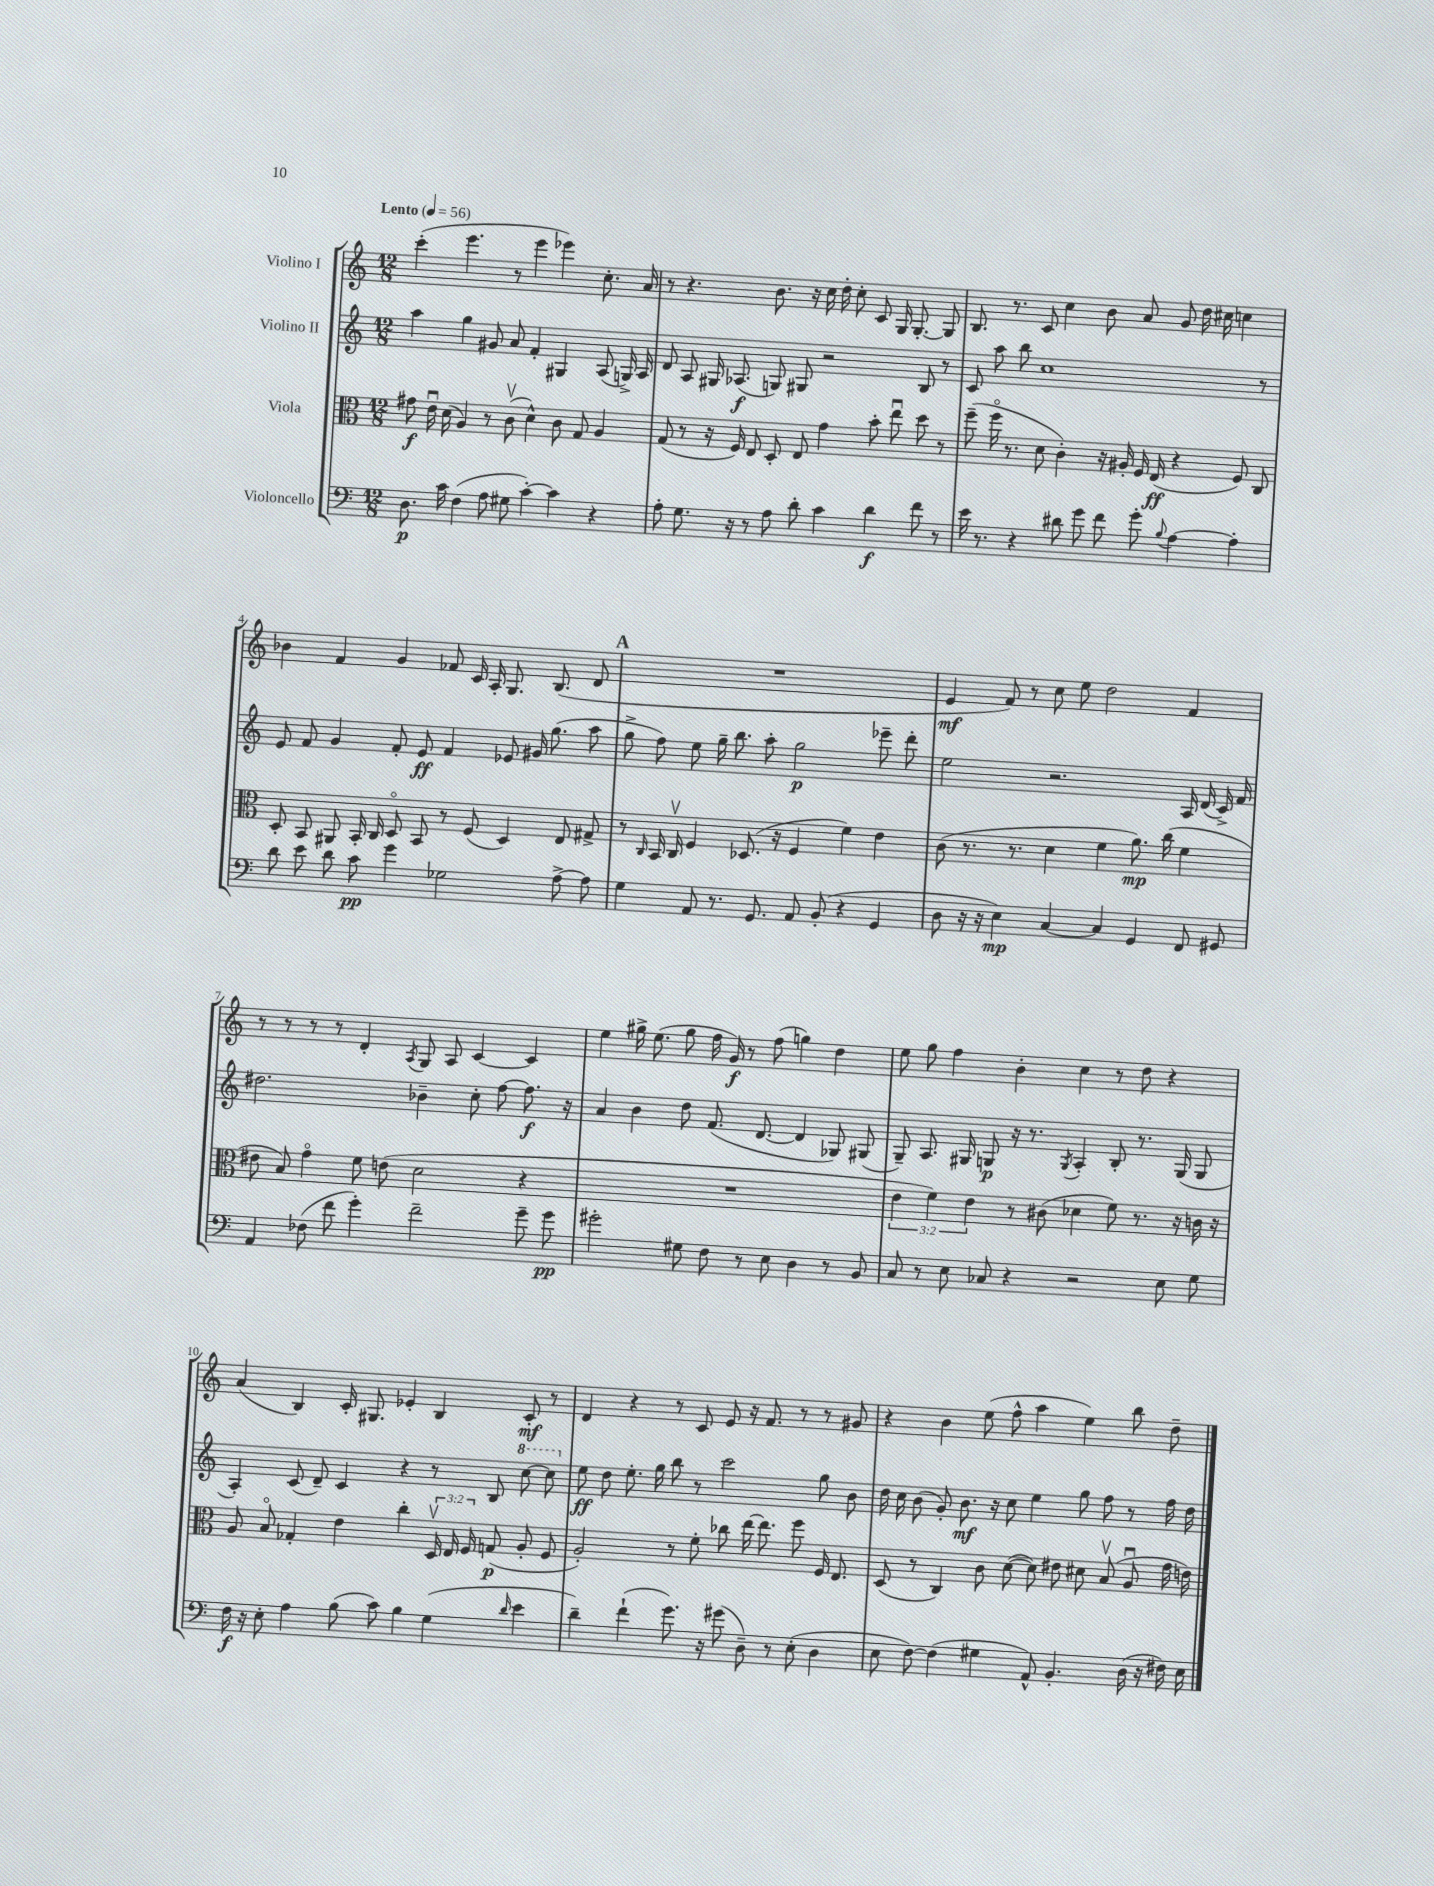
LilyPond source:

<<
\new StaffGroup <<
\new Staff = "s0" \with { instrumentName = "Violino I" } {
    \clef treble \key c \major \numericTimeSignature \time 12/8 \tempo "Lento" 4 = 56
    \autoBeamOff c'''4-.( e'''4. r8 e'''4 ees'''4) c''8.-. a'16 |
    r8 r4. b'8. r16 c''16 d''16-. c''8-. c'8 g16 g8.~-. g8 |
    b8. r8. c'8 c''4 b'8 a'8 g'8 d''16 cis''16 c''4 |
    bes'4 f'4 g'4 fes'8 c'16 a16-. g8. b8.( d'8 |
    \mark \markup { \bold "A" } R1. |
    e'4\mf f'8) r8 c''8 e''8 d''2 f'4 |
    r8 r8 r8 r8 d'4-. \acciaccatura { a8 } g8 a8 c'4~ c'4 |
    e''4 gis''16-> e''8.( gis''8 f''16 g'16\f) r8 f''8( g''4) d''4 |
    e''8 g''8 f''4 b'4-. c''4 r8 d''8 r4 |
    a'4( b4) c'16-. gis8. ees'4-. b4 c'8-.\mf r8 |
    d'4 r4 r8 c'8 e'8 r16 f'8. r8 r8 gis'8 |
    r4 b'4 e''8( f''8-^ a''4 e''4) b''8 d''8-- \bar "|." |
}
\new Staff = "s1" \with { instrumentName = "Violino II" } {
    \clef treble \key c \major \numericTimeSignature \time 12/8
    \autoBeamOff a''4 g''4 gis'8 a'8 f'4-. gis4 a8( g16->) a16 |
    d'8 a8 gis16 aes8.\f( g8) gis8 r2 b8 r8 |
    c'8 a''8 b''8 c''1 r8 |
    e'8 f'8 g'4 f'8-. e'8\ff f'4 ees'8 gis'16 g''8.( a''8 |
    \mark \markup { \bold "A" } g''8-> f''8) e''8 g''16-- b''8. a''8-. g''2\p ees'''8-- d'''8-. |
    e''2 r2. a16 d'16( c'16->) f'16 |
    dis''2. bes'4-- c''8-. f''8~ f''8.\f r16 |
    a'4 b'4 d''8 f'8.( d'8.~ d'4 ges8) gis8( |
    g8--) a8. gis16 g8\p r16 r8. \acciaccatura { g8 } a4-. b8-. r8. g16( g8 |
    a4-.) c'8( d'8--) c'4 r4 r8 b8 \ottava #1 c'''8~ c'''8 \ottava #0 |
    e''8\ff d''8 e''8.-. g''16 b''8 r8 c'''2 g''8 b'8 |
    d''16 c''16 b'8( g'8-.) b'8.\mf r16 c''8 e''4 g''8 f''8 r8 f''16 d''16 \bar "|." |
}
\new Staff = "s2" \with { instrumentName = "Viola" } {
    \clef alto \key c \major \numericTimeSignature \time 12/8 \override Staff.TupletNumber.text = #tuplet-number::calc-fraction-text
    \autoBeamOff gis'8\f e'16\downbow d'16( a4) r8 c'8\upbow( d'4-^) c'8 g8 a4 |
    g8( r8 r16 f16) e8 d8-. e8 g'4 b'8-. e''8\downbow d''8 r8 |
    f''8--( f''16\flageolet r8. d'8 c'4-.) r16 ais16-. f16 e16\ff( r4 f8) c8 |
    d8-. b,8 ais,8 b,16-. c16 d8\flageolet b,8 r8 f8( d4) e8 gis8-> |
    \mark \markup { \bold "A" } r8 \grace { c16 } b,16 c16\upbow f4 des8.( r16 f4 f'4) e'4 |
    c'8( r8. r8. d'4 f'4 a'8.\mp) c''16( f'4 |
    eis'8 b8) g'4\flageolet f'8 e'8( d'2 r4 |
    R1. |
    \tuplet 3/2 { e'4 f'4) e'4 } r8 cis'8( des'4 f'8) r8. r16 c'16 r16 |
    a8 b8\flageolet ges4-. e'4 c''4-. \tuplet 3/2 { d16\upbow e16 f16 } g8\p( a8-. f8 |
    a2-.) r8 f'8-. ces''8 e''16~ e''8. f''8 f16 e8. |
    d8( r8 c4) c'8 d'8~( d'8) eis'8 dis'8 b8\upbow( a8\downbow g'16 e'16) \bar "|." |
}
\new Staff = "s3" \with { instrumentName = "Violoncello" } {
    \clef bass \key c \major \numericTimeSignature \time 12/8
    \autoBeamOff d8.\p c'16 f4( a8 gis8 c'4~-.) c'4 r4 |
    a8-. g8. r16 r8 a8 d'8-. c'4 d'4\f f'8 r8 |
    e'16 r8. r4 dis'8 g'8 f'8 g'8-. \appoggiatura { b8 } a4~ a4-. |
    d'8 e'8 d'8 c'8\pp g'4 ges2 a8~-> a8 |
    \mark \markup { \bold "A" } g4 a,8 r8. g,8. a,8 b,8-.( r4 g,4 |
    d8 r16 r16 e4\mp) c4~ c4 g,4 f,8 gis,8 |
    a,4 fes8( f'8 g'4-.) f'2-- g'8-- g'8\pp |
    gis'2-. gis8 f8 r8 e8 d4 r8 b,8 |
    c8 r8 e8 ces8 r4 r2 e8 g8 |
    f16\f r16 e8-. a4 b8( c'8) b4 g4( \grace { d'16 } e'4 |
    d'4--) f'4-!( g'8.) r16 gis'8( d8--) r8 e8-.( d4 |
    e8 f8~) f4( gis4 a,8-^) b,4.-. d16( r16 fis16) e16 \bar "|." |
}
>>
>>
